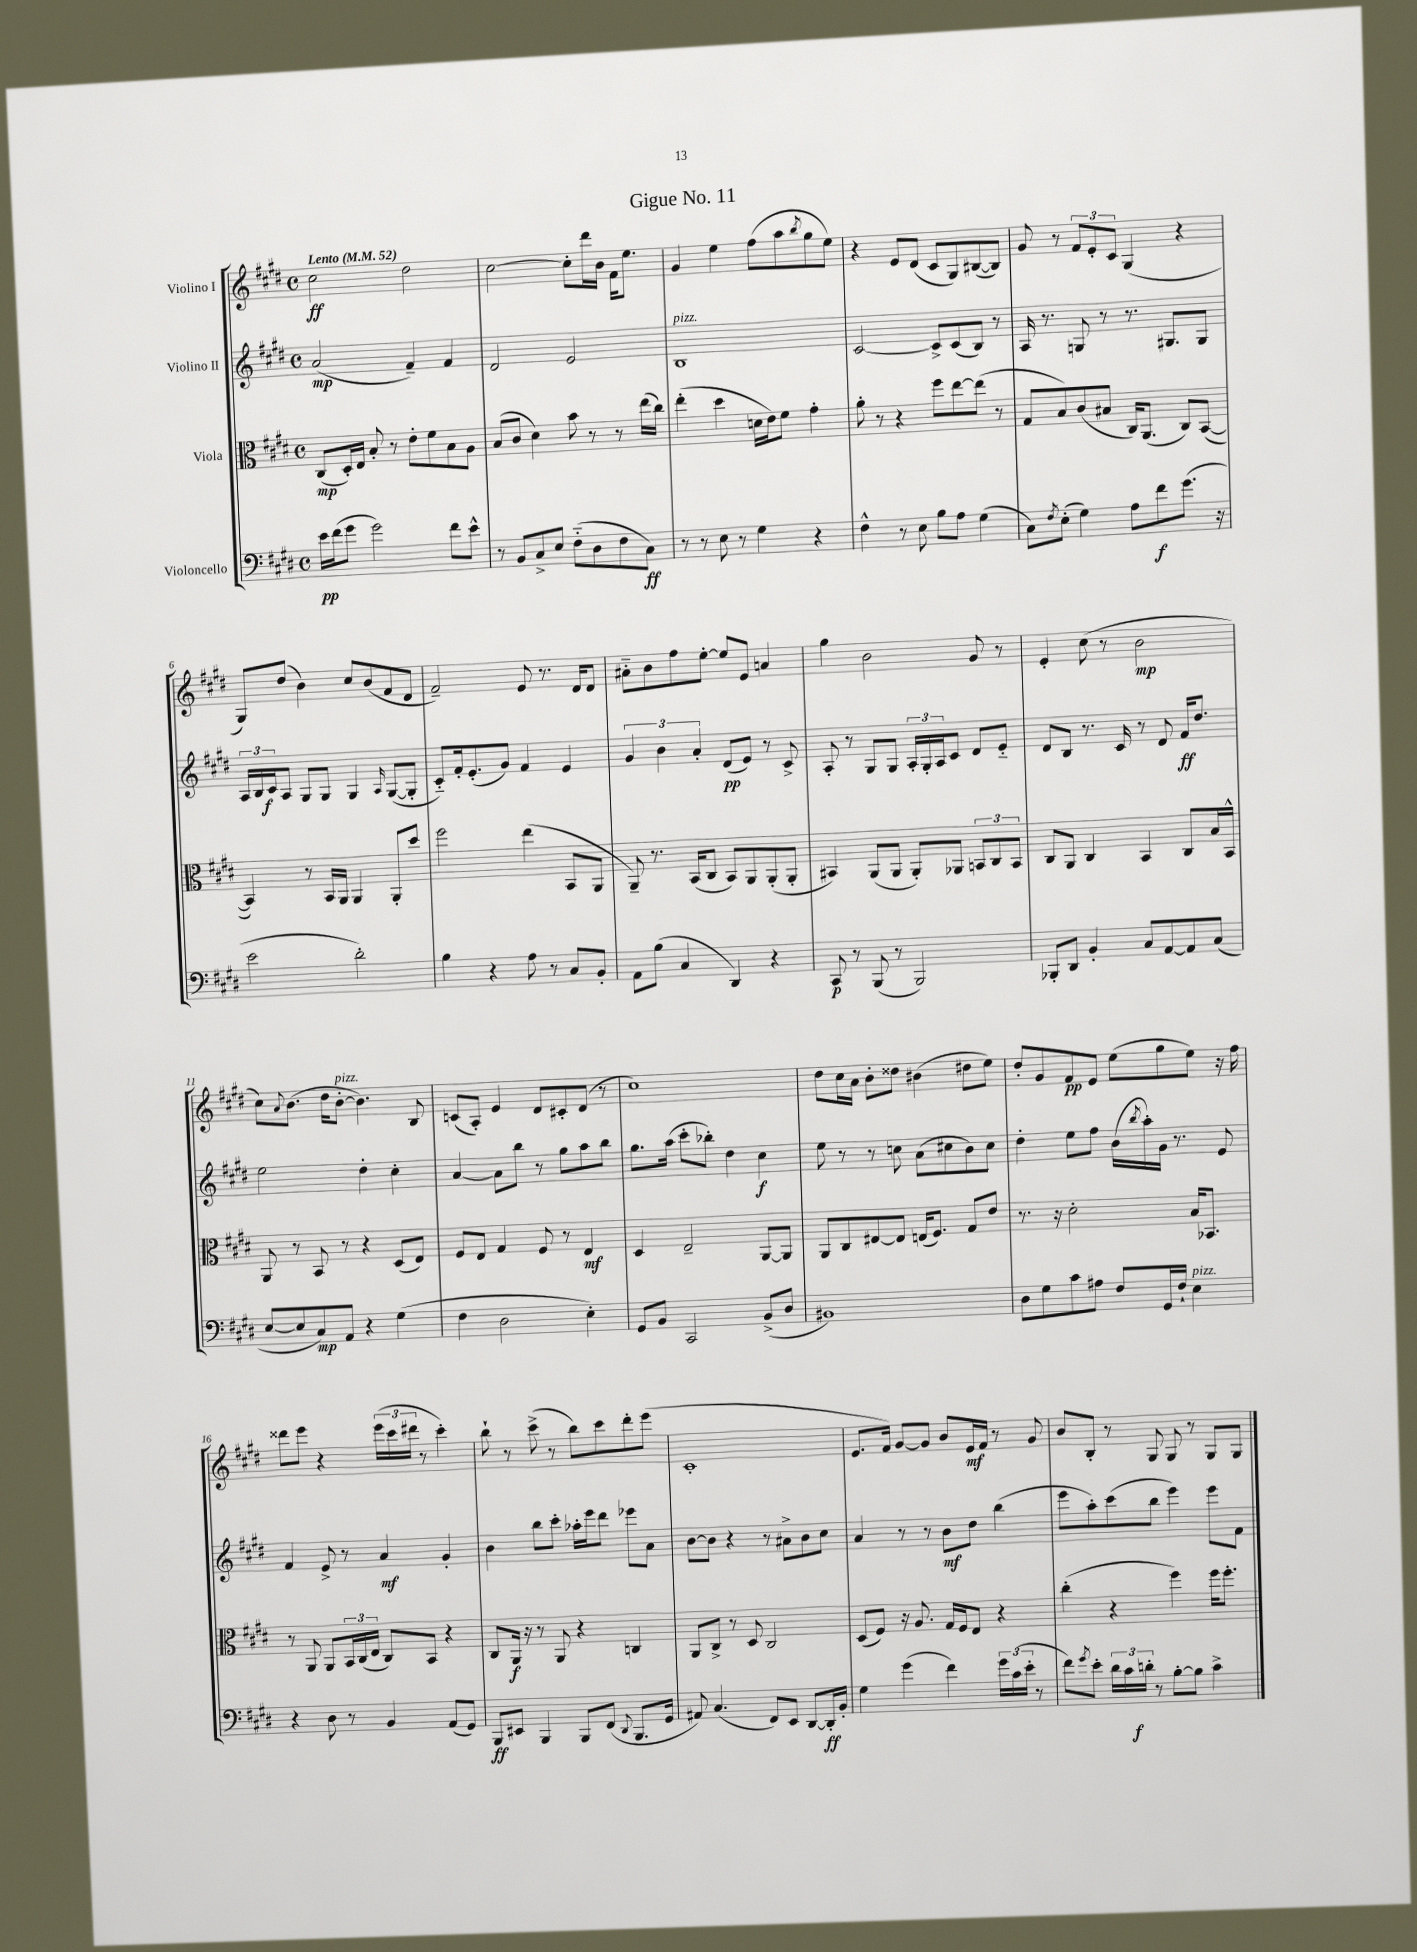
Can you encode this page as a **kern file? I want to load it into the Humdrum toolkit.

**kern	**kern	**kern	**kern
*staff4	*staff3	*staff2	*staff1
*clefF4	*clefC3	*clefG2	*clefG2
*k[f#c#g#d#]	*k[f#c#g#d#]	*k[f#c#g#d#]	*k[f#c#g#d#]
*M4/4	*M4/4	*M4/4	*M4/4
*met(c)	*met(c)	*met(c)	*met(c)
*MM52	*MM52	*MM52	*MM52
16e\LL	(8C#/L	(2a/	2cc#\
(16f#\J	.	.	.
8g#\J	16D#'/L)	.	.
.	16E/JJ	.	.
2g#\)	8B'/	.	.
.	8r	.	.
.	8e'\L	4f#~/)	2dd#\
.	8f#\	.	.
8f#\L	8B\	4f#/	.
8e^^\J	8A\J	.	.
=	=	=	=
8r	(8B/L	2d#/	[2cc#\
8BB/L	8c#/J	.	.
8C#^/	4d#\)	.	.
8E/J	.	.	.
(8F#'~\L	8b\	2e/	8cc#'\]L
8D#\	8r	.	16ddd#\L
.	.	.	16b\JJ
8F#\	8r	.	16f#\LK
.	.	.	8.ee\J
8C#\J)	(16ee\LL	.	.
.	16cc#\JJ)	.	.
=	=	=	=
8r	(4ee'\	1B	4g#/
8r	.	.	.
8E\	4dd#\	.	4ee\
8r	.	.	.
4G#\	16d\LL	.	(8ff#\L
.	16e\J)	.	.
.	8f#\J	.	8aa\
.	.	.	8qbb/
4r	4g#'\	.	8gg#\
.	.	.	8ee\J)
=	=	=	=
4F#^^\	8a'\	[2c#/	4r
.	8r	.	.
8r	4r	.	8e/L
8E\	.	.	(8d#/J
8B\L	8ff#\L	8c#^/]L	8c#/L
8A\J	[8ee\	(8c#/	8G#/)
(4G#\	(8ee\]J	8B/J)	([8B#/
.	8r	8r	8B#/]J)
=	=	=	=
8C#\L)	8G#/L	16A/	8g#/
.	.	8.r	.
8qF#/	.	.	.
(8E'\J	8B/)	.	8r
4G#\)	(8c#/	8G/	12f#/L
.	.	.	12e'/
.	8B#/J	8r	.
.	.	.	12c#/J
8A\L	16C#/LK)	8.r	(4G#/
.	(8.AA/J	.	.
8f#\	.	.	.
.	.	8.G#/L	.
(8.g#\J	8C#/L)	.	4r
.	([8BB/J	8G#/J	.
16r	.	.	.
=	=	=	=
2e\	4BB/])	24A/LL	8G#/L)
.	.	24B/	.
.	.	24c#/J	.
.	.	8A/J	(8dd#/J
.	8r	8G#/L	4b\)
.	16BB/LL	8G#/J	.
.	16AA/JJ	.	.
2d#'\)	4AA/	4G#/	8cc#/L
.	.	.	(8b/
.	.	16qqA/	.
.	8AA'/L	([8G#/L	8f#/
.	8dd#/J	8G#'/]J	8d#/J
=	=	=	=
4B\	2ff#\	8c#'~/L)	2f#~/)
.	.	16f#'/k	.
.	.	(8.e'/	.
4r	.	.	.
.	.	8g#/J)	.
8A\	(4ee\	4f#/	8e/
8r	.	.	8.r
8C#/L	8BB/L	4e/	.
.	.	.	16d#/LK
8BB'/J	8AA/J	.	8d#/J
=	=	=	=
8AA\L	8AA~/)	6g#/	8a#'~\L
(8B\J	8.r	.	8b\
.	.	6b\	.
4C#/	.	.	8ff#\
.	(16BB/LK	.	.
.	.	6a'/	.
.	8C#/J	.	[8ee'\J
4DD#/)	8BB/L)	(8d#/L	8ee/]L
.	8AA/	8e/J)	8e/J
4r	(8AA'/	8r	4a/
.	8AA'/J	8c#^/	.
=	=	=	=
8CC#/	4BB#/)	8A'/	4gg#\
8r	.	8r	.
(8BBB/	(8AA/L	8G#/L	2b\
8r	8AA/J	8G#/J	.
2BBB/)	8AA'/L)	24A'/LL	.
.	.	24G#'/	.
.	.	24A/J	.
.	8AA-/J	8c#/J	.
.	12BB/L	8d#/L	8g#/
.	12C#/	.	.
.	.	8e'~/J	8r
.	12BB/J	.	.
=	=	=	=
8BBB-'/L	8C#/L	8d#/L	4e'/
8DD#/J	8AA/J	8B/J	.
4BB'/	4C#/	8.r	(8cc#\
.	.	.	8r
.	.	16c#/	.
8C#/L	4BB/	8r	2b\
[8AA/	.	8d#/	.
8AA/]	8C#/L	16f#/LK	.
.	.	8.dd#/J	.
(8C#/J	16B/L	.	.
.	16BB^^/JJ	.	.
=	=	=	=
[8E/L	8AA/	2ee\	8cc#\L)
.	.	.	8qqa/
8E/]	8r	.	(8.b\J
8C#/)	8BB/	.	.
.	.	.	16dd#\LK
8AA/J	8r	.	[8b'\J
4r	4r	4dd#'\	4.b\])
(4G#\	(8D#/L	4cc#'\	.
.	8E/J)	.	8B/
=	=	=	=
4F#\	8F#/L	[4a/	(8c/L
.	8E/J	.	8A'/J)
2D#\	4G#/	8a\]L	4e/
.	.	8bb\J	.
.	8F#/	8r	8d#/L
.	8r	8gg#\L	8c#'/
4E'\)	4E/	8aa\	(8d#/J
.	.	8bb\J	8r
=	=	=	=
8GG#/L	4D#/	8.gg#\L	1cc#)
8BB/J	.	.	.
.	.	(16aa\Jk	.
2CC#/	2E~/	8ccc#'\L	.
.	.	8bb-'\J)	.
.	.	4dd#\	.
(8BB^/L	[8AA/L	4cc#\	.
8D#/J	8AA/]J	.	.
=	=	=	=
1BB#)	8AA/L	8ee\	8dd#\L
.	8C#/	8r	16cc#\L
.	.	.	16a\JJ
.	[8E#/	8r	8b'\L
.	8E#/]J	8cc\	8dd##\J
.	(16E/LK	(8a\L	(4b#\
.	8.F#/J)	.	.
.	.	8cc#\	.
.	8G#/L	8b\)	8dd#\L
.	8e/J	8cc#\J	8ee\J)
=	=	=	=
8D#\L	8.r	4dd#'\	8dd#'/L
8G#\	.	.	8g#/
.	16r	.	.
8c#\	2d#'\	8ee\L	8f#/
8A#\J	.	8ff#\J	8e/J
8F#/L	.	(16b\LL	(8ee\L
.	.	8qbb/	.
.	.	16aa'\)	.
16GG#/L	.	16g#\JJ	8gg#\
16F#`/JJ	.	8.r	.
4E\	16B/LK	.	8ee\J)
.	8.BB-/J	.	.
.	.	8e/	16r
.	.	.	16ff#\
=	=	=	=
4r	8r	4f#/	8ddd##\L
.	8AA/	.	8eee\J
8D#\	8AA/L	8e^/	4r
8r	24BB/L	8r	.
.	(24C#/	.	.
.	24E/JJ	.	.
4BB/	8C#/L)	4a/	(24eee\LL
.	.	.	24ccc#\
.	.	.	24ddd#\JJ
.	8BB/J	.	8r
(8AA/L	4r	4g#'/	4ccc#'\)
8GG#/J)	.	.	.
=	=	=	=
8BBB/L	8C#/L	4b\	8bb`\
8EE#/J	16AA/Jk	.	8r
.	16r	.	.
4BBB/	8r	8bb\L	(8ccc#^\
.	8AA/	8ccc#'\J	8r
8BBB/L	4r	16aa-'\LL	8bb\L)
.	.	16eee\J	.
(8FF#/J	.	8ddd#\J	8ccc#\
8qqDD#/	.	.	.
8.BBB/L	4C/	8eee-\L	8ddd#'\
.	.	8a\J	(8eee\J
16GG#/Jk	.	.	.
=	=	=	=
8AA#/)	8AA/L	[8b\L	1c#'
(4.C#/	8C#^/J	8b\]J	.
.	8r	4r	.
.	8D#/	.	.
8FF#/L)	2C#/	8r	.
8EE/J	.	8a#^\L	.
[8DD#/L	.	8b\	.
16DD#'/]L	.	8cc#\J	.
16BB'/JJ	.	.	.
=	=	=	=
4G#\	(8D#/L	4a/	8.e/L
.	8F#/J)	.	.
.	.	.	16f#/Jk)
(4g#\	16r	8r	[8g#/L
.	8.A/	.	.
.	.	8r	8g#/]J
4f#\)	16G#/LL	8b\L	8b/L
.	16F#/J	.	.
.	8E/J	8dd#\J	16e/L
.	.	.	16f#/JJ
24g#\LL	4r	(4bb\	8r
(24c#\	.	.	.
24e'\JJ	.	.	.
8r	.	.	8g#/
=	=	=	=
8f#\L)	(4cc#'\	8eee\L	8b/L
8qg#/	.	.	.
8e'\J	.	8aa'\)	8B'/J
24d#\LL	4r	(8ccc#\	8r
24c#\	.	.	.
24d'\JJ	.	.	.
8r	.	8bb\J	8G#/
[8B'\L	4ff#\)	4eee\)	8G#/
8B\]J	.	.	8r
4c#^\	16ff#\LK	8eee\L	8G#/L
.	8.ff#'\J	.	.
.	.	8f#\J	8G#/J
==	==	==	==
*-	*-	*-	*-
